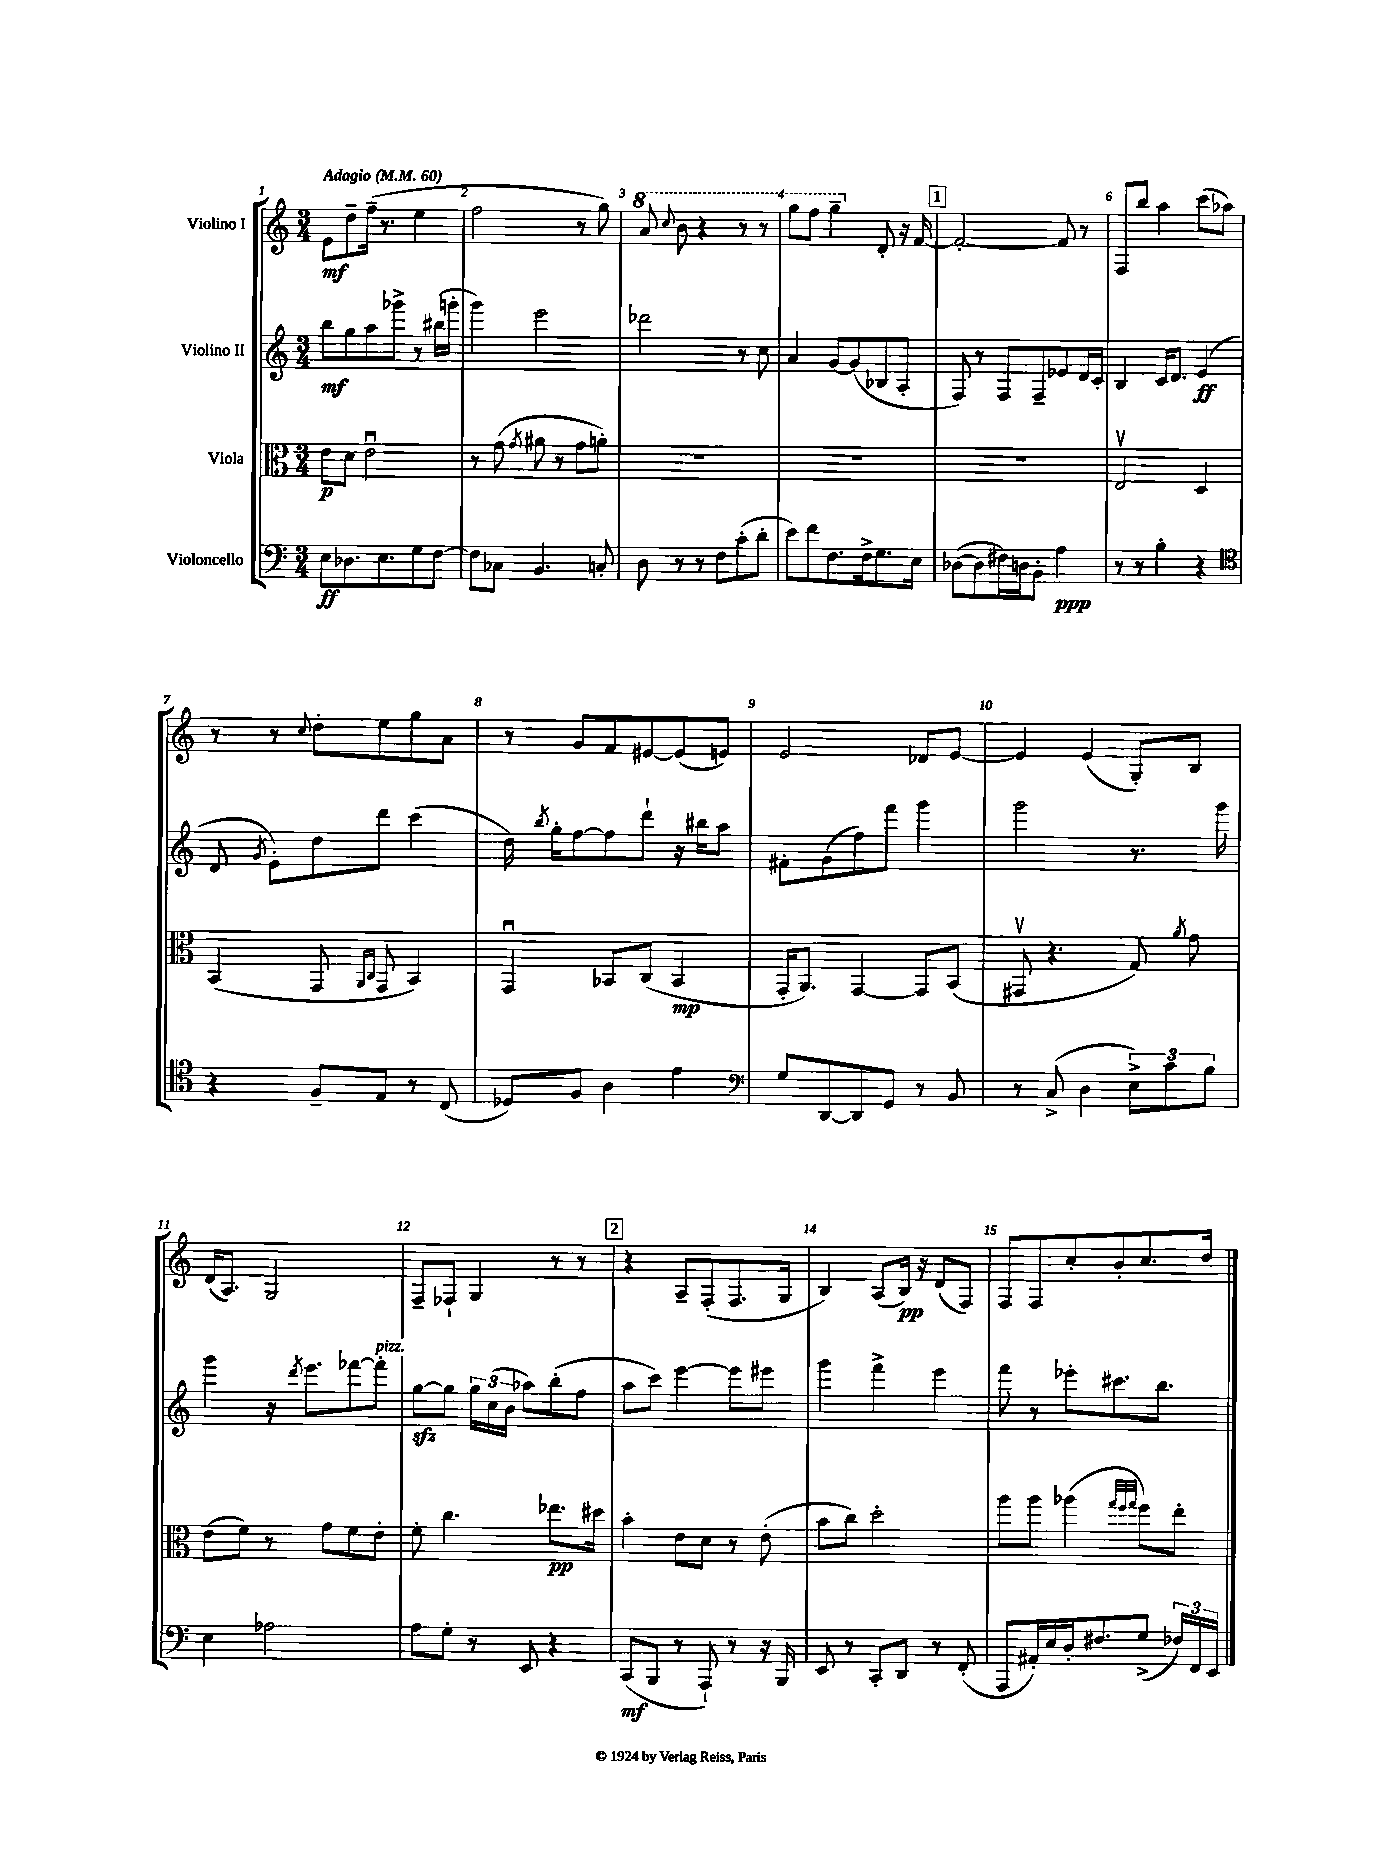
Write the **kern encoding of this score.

**kern	**kern	**kern	**kern
*staff4	*staff3	*staff2	*staff1
*clefF4	*clefC3	*clefG2	*clefG2
*k[]	*k[]	*k[]	*k[]
*M3/4	*M3/4	*M3/4	*M3/4
*MM60	*MM60	*MM60	*MM60
8E	8e	8bb	8e
8.D-	8d	8gg	8dd~
.	2eu	8aa	(16ff~
8.E	.	.	8.r
.	.	8ggg-^	.
8G	.	8r	4ee
[8F	.	(16bb#	.
.	.	16ggg'	.
=	=	=	=
8F]	8r	4ggg)	2ff
8C-	(8g	.	.
.	8qg	.	.
4.BB	8a#	2eee	.
.	8r	.	.
.	8g	.	8r
8C'	8a')	.	8gg)
=	=	=	=
8D	2.r	2ddd-	8aa
.	.	.	8qqccc
8r	.	.	8bb
8r	.	.	4r
8F	.	.	.
(8c'	.	8r	8r
8d'	.	8cc	8r
=	=	=	=
8e)	2.r	4a	8ggg
8f	.	.	8fff
8.F	.	[8g	4ggg~
.	.	(8g]	.
16F^	.	.	.
8.G	.	8B-	8d'
.	.	8A'	16r
16E	.	.	[16f
=	=	=	=
([8D-	2.r	8F)	2f'_
8D-]	.	8r	.
16F#)	.	8F	.
16D	.	.	.
8BB'	.	8F~	.
4A	.	8e-	8f]
.	.	16d	8r
.	.	16c'	.
=	=	=	=
8r	2Ev	4B	8F
8r	.	.	8bb
4B'	.	16c	4aa
.	.	8.d	.
4r	4D	(4e	(8ccc
.	.	.	8aa-)
=	=	=	=
*clefC4	*	*	*
4r	(4BB	8d	8r
.	.	8qg	.
.	.	8e')	8r
.	.	.	8qqcc
8F~	8GG	8dd	8dd'
.	16qqAA	.	.
.	16qqC	.	.
8E	8GG	8ddd	8ee
8r	4BB)	(4ccc	8gg
(8C	.	.	8a
=	=	=	=
8D-)	4GGu	16dd)	8r
.	.	8qbb	.
.	.	16gg'	.
8F	.	[8ff	8g
4A	8BB-	8ff]	8f
.	(8C	8ddd`	[8e#
4e	4BB-	16r	(8e#]
.	.	16bb#	.
.	.	8aa	8e)
=	=	=	=
*clefF4	*	*	*
8G	16GG'	8f#'	2e
.	8.AA)	.	.
[8DD	.	(8g	.
8DD]	[4GG	8ff)	.
8GG	.	8fff	.
8r	8GG]	4ggg	8d-
8BB	(8BB	.	[8e
=	=	=	=
8r	8GG#v	2ggg	4e]
(8C^	4.r	.	.
4D	.	.	(4e
12E^)	8G)	8.r	8G')
12c	.	.	.
.	8qa	.	.
.	8g	.	8B
12B	.	.	.
.	.	16ggg	.
=	=	=	=
4E	(8e	4ggg	(16d
.	.	.	8.A)
.	8f)	.	.
2A-	8r	16r	2G
.	.	8qddd	.
.	.	8.eee	.
.	8g	.	.
.	8f	[8fff-	.
.	8e'	8fff-']	.
=	=	=	=
8A	8f'	[8gg	8F~
8G'	4.cc	8gg]	8F-`
8r	.	24gg	4G
.	.	(24cc	.
.	.	24b	.
8EE	.	8aa-)	.
4r	8.ee-	(8bb'	8r
.	.	8ff	8r
.	16dd#	.	.
=	=	=	=
(8CC	4b'	8aa	4r
8BBB	.	8ccc)	.
8r	8e	[4eee	8A~
8AAA`)	8d	.	(8F'
8r	8r	8eee]	8.F
16r	(8e'	8eee#	.
16BBB	.	.	16G
=	=	=	=
8EE	8b	4ggg	4B)
8r	8cc)	.	.
8CC'	2dd'	4fff^	(8A
8DD	.	.	16B)
.	.	.	16r
8r	.	4eee	(8d
(8FF'	.	.	8F)
=	=	=	=
8AAA	8aa	8fff	8F
16AA#')	8aa	8r	8F
16E	.	.	.
16D'	(4aa-	8eee-'	8cc'
8.F#	.	.	.
.	.	8.ccc#	8b'
.	32qqgg	.	.
.	32qqff	.	.
.	32qqgg	.	.
(8G^	8ff)	.	8.cc
.	.	8.bb	.
24F-)	8ee'	.	.
24FF	.	.	.
.	.	.	16dd
24EE	.	.	.
==	==	==	==
*-	*-	*-	*-
